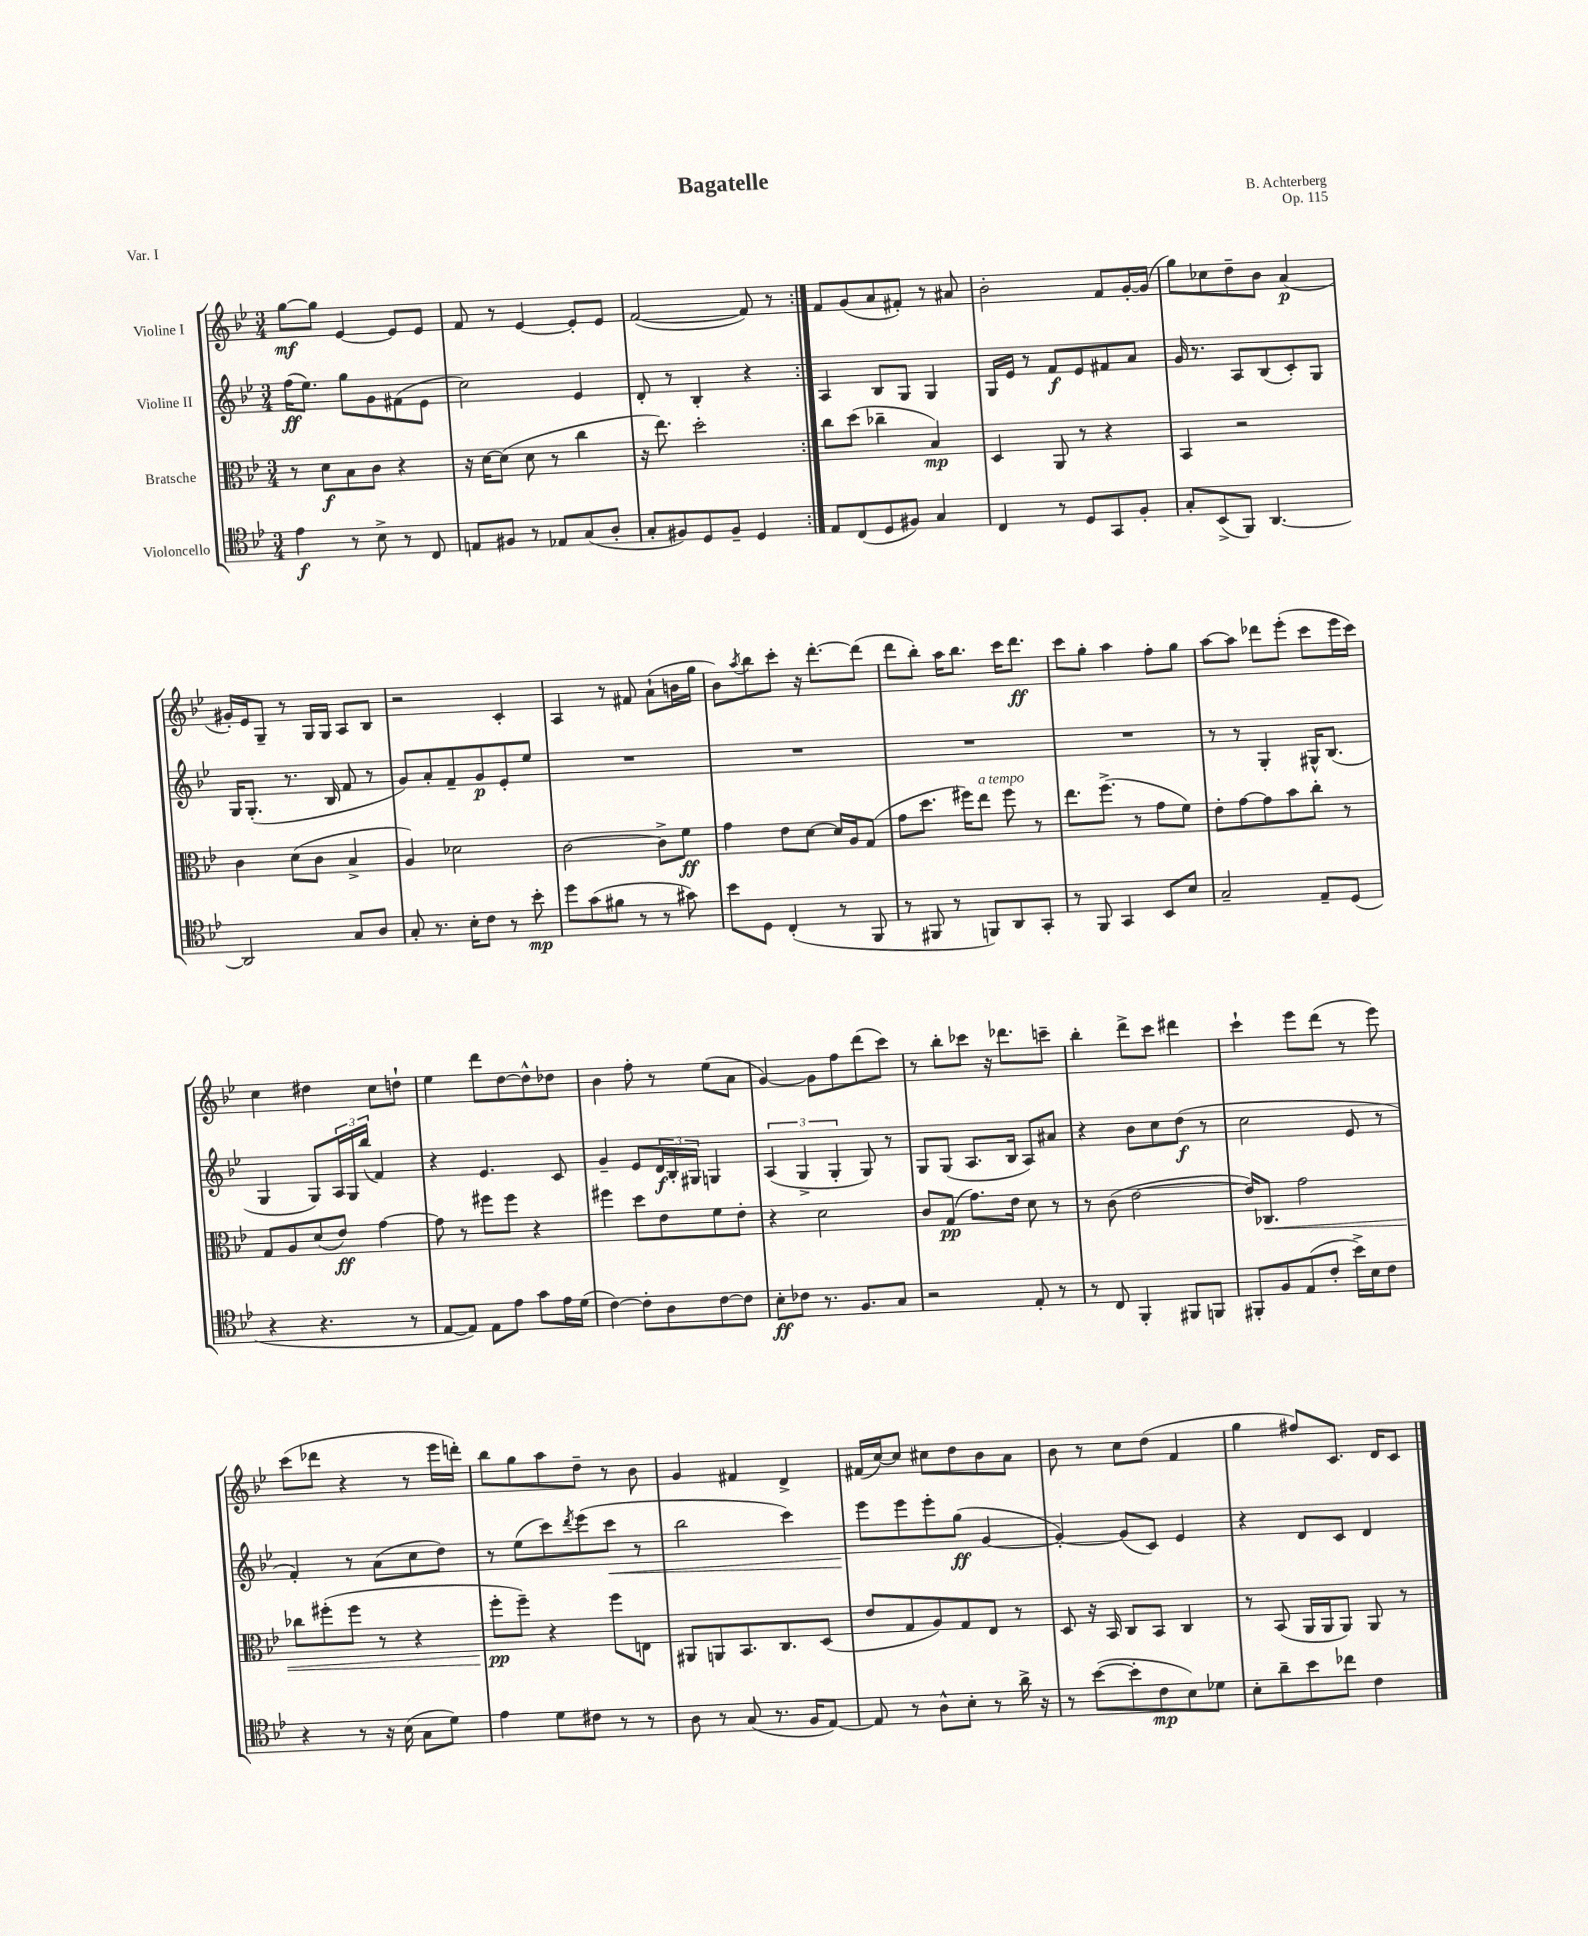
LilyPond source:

\header { title = "Bagatelle" composer = "B. Achterberg" opus = "Op. 115" piece = "Var. I" }
<<
\new StaffGroup <<
\new Staff = "s0" \with { instrumentName = "Violine I" } {
    \clef treble \key bes \major \numericTimeSignature \time 3/4
    \repeat volta 2 { g''8~\mf g''8 ees'4~ ees'8 ees'8 |
    f'8 r8 ees'4~ ees'8-. ees'8 |
    f'2~( f'8) r8 | }
    f'8 g'8( a'8 fis'8-.) r8 ais'8 |
    bes'2-. f'8 g'16~-. g'16( |
    g''8) ces''8 d''8-- bes'8 a'4\p( |
    gis'16-.) ees'16 g8-- r8 g16 g16 a8 bes8 |
    r2 c'4-. |
    a4 r8 fis'8 a'8-!( b'16 g''16 |
    bes'8) \acciaccatura { a''8 } bes''8 c'''8-. r16 d'''8.~-. d'''8( |
    d'''8 bes''8-.) a''16 bes''8. c'''16 d'''8.\ff |
    c'''8 g''8-. a''4 f''8-. g''8 |
    a''8~ a''8 des'''8 ees'''8-.( c'''8 ees'''16 c'''16) |
    c''4 dis''4 c''8 d''8-! |
    ees''4 d'''8 d''8~ d''8-^ des''8 |
    bes'4 f''8-. r8 ees''8( a'8 |
    g'4~) g'8 f''8 d'''8( c'''8) |
    r8 bes''8-. ces'''8 r16 des'''8. c'''8-- |
    bes''4-. d'''8-> c'''8 dis'''4 |
    c'''4-! ees'''8 d'''8( r8 ees'''8) |
    c'''8( des'''8 r4 r8 ees'''16 d'''16-.) |
    bes''8 g''8 a''8 d''8-- r8 bes'8 |
    g'4 fis'4 d'4-> |
    fis'16( c''16~) c''8 cis''8 d''8 bes'8 a'8 |
    bes'8 r8 c''8 d''8( f'4 |
    g''4 fis''8) c'8. d'16 c'8 \bar "|." |
}
\new Staff = "s1" \with { instrumentName = "Violine II" } {
    \clef treble \key bes \major \numericTimeSignature \time 3/4
    \repeat volta 2 { f''16\ff( ees''8.) g''8 g'8 fis'8( ees'8 |
    c''2) ees'4 |
    d'8-. r8 bes4-. r4 | }
    a4 bes8 g8 g4 |
    g16 ees'16 r8 f'8\f ees'8 fis'8 a'8 |
    g'16 r8. a8 bes8( c'8-.) g8 |
    g16 g8.-.( r8. bes16 f'8 r8 |
    g'8) a'8-. f'8-- g'8\p ees'8-. ees''8 |
    R2. |
    R2. |
    R2. |
    R2. |
    r8 r8 g4-. gis16-^ bes8.( |
    g4 g8) \tuplet 3/2 { a16 g16 bes''16( } f'4) |
    r4 ees'4. c'8 |
    g'4-- ees'8 \tuplet 3/2 { d'16\f bes16-. gis16 } g4 |
    \tuplet 3/2 { a4( g4-> g4-. } g8) r8 |
    g8 g8( a8. bes16 a8) ais'8 |
    r4 bes'8 c''8 d''8\f( r8 |
    c''2 ees'8 r8 |
    f'4-.) r8 a'8( c''8 d''8) |
    r8 ees''8( c'''8) \acciaccatura { d'''8 } ees'''8( c'''8\< r8 |
    bes''2 c'''4) |
    ees'''8\! ees'''8 ees'''8-. g''8\ff( g'4~ |
    g'4~-.) g'8( c'8) ees'4 |
    r4 d'8 c'8 d'4 \bar "|." |
}
\new Staff = "s2" \with { instrumentName = "Bratsche" } {
    \clef alto \key bes \major \numericTimeSignature \time 3/4
    \repeat volta 2 { r8 d'8\f bes8 c'8 r4 |
    r16 d'16~ d'8( d'8 r8 c''4 |
    r16 ees''8.) d''2-. | }
    c''8 d''8( ces''4-- bes4\mp) |
    d4 a,8 r8 r4 |
    bes,4 r2 |
    c'4 d'8( c'8 bes4-> |
    a4) des'2 |
    c'2~ c'8-> f'8\ff |
    g'4 ees'8 d'8~ d'16 a16 g8( |
    g'8 d''8. fis''16) ees''8^\markup { \italic "a tempo" } fis''8 r8 |
    ees''8. f''8.->( r8 g'8 f'8) |
    ees'8-. g'8~ g'8 bes'8 c''8-. r8 |
    g8 a8 d'8( ees'8\ff) g'4~ |
    g'8 r8 fis''8 fis''8 r4 |
    fis''4 d''8 ees'8 f'8 ees'8-. |
    r4 d'2 |
    c'8 g8\pp( g'8.) ees'16 d'8 r8 |
    r8 c'8( ees'2~ |
    ees'16) ces8.\< g'2 |
    ces''8 fis''8-.( fis''8 r8 r4 |
    f''8-.\pp\! f''8--) r4 f''8 e8 |
    ais,8 a,8 bes,8. c8. d8( |
    ees'8 g8 a8) g8 ees8 r8 |
    d8 r16 bes,16 c8 bes,8 c4 |
    r8 bes,8( a,16 a,16 a,8) a,8 r8 \bar "|." |
}
\new Staff = "s3" \with { instrumentName = "Violoncello" } {
    \clef tenor \key bes \major \numericTimeSignature \time 3/4
    \repeat volta 2 { ees'4\f r8 bes8-> r8 c8 |
    e8 fis8 r8 ees8 g8( a8-. |
    g8-. fis8) d8 fis8-- d4 | }
    ees8 c8( d8 fis8) g4 |
    c4 r8 d8 g,8 f8-. |
    g8-. bes,8->( f,8) a,4.~ |
    a,2 g8 a8 |
    g8-. r8. bes16-. c'8 r8 bes'8-.\mp |
    d''8 g'8( fis'8 r8 r8 gis'8) |
    bes'8 d8 c4-.( r8 f,8 |
    r8 fis,8 r8 f,8) a,8 g,8-. |
    r8 f,8 g,4 bes,8 bes8 |
    g2-- ees8-- d8( |
    r4 r4. r8 |
    ees8~ ees8) ees8 ees'8 g'8 ees'16 d'16( |
    c'4~) c'8-. a8 c'8~ c'8 |
    bes8-.\ff ces'8 r8. f8. g8 |
    r2 ees8-. r8 |
    r8 c8 f,4-. fis,8 f,8 |
    fis,8-. f8 ees8( c'8-. bes'16->) bes16 c'8 |
    r4 r8 r16 bes16( g8 d'8) |
    ees'4 d'8 cis'8 r8 r8 |
    a8 r8 g8( r8. f16 ees8~) |
    ees8 r8 a8-^ bes8-. r8 a'16-> r16 |
    r8 bes'8~( bes'8-. c'8\mp bes8) des'8 |
    bes8-. a'8-- bes'8 ces''8 c'4 \bar "|." |
}
>>
>>
\layout { \context { \Score \remove "Bar_number_engraver" } }
